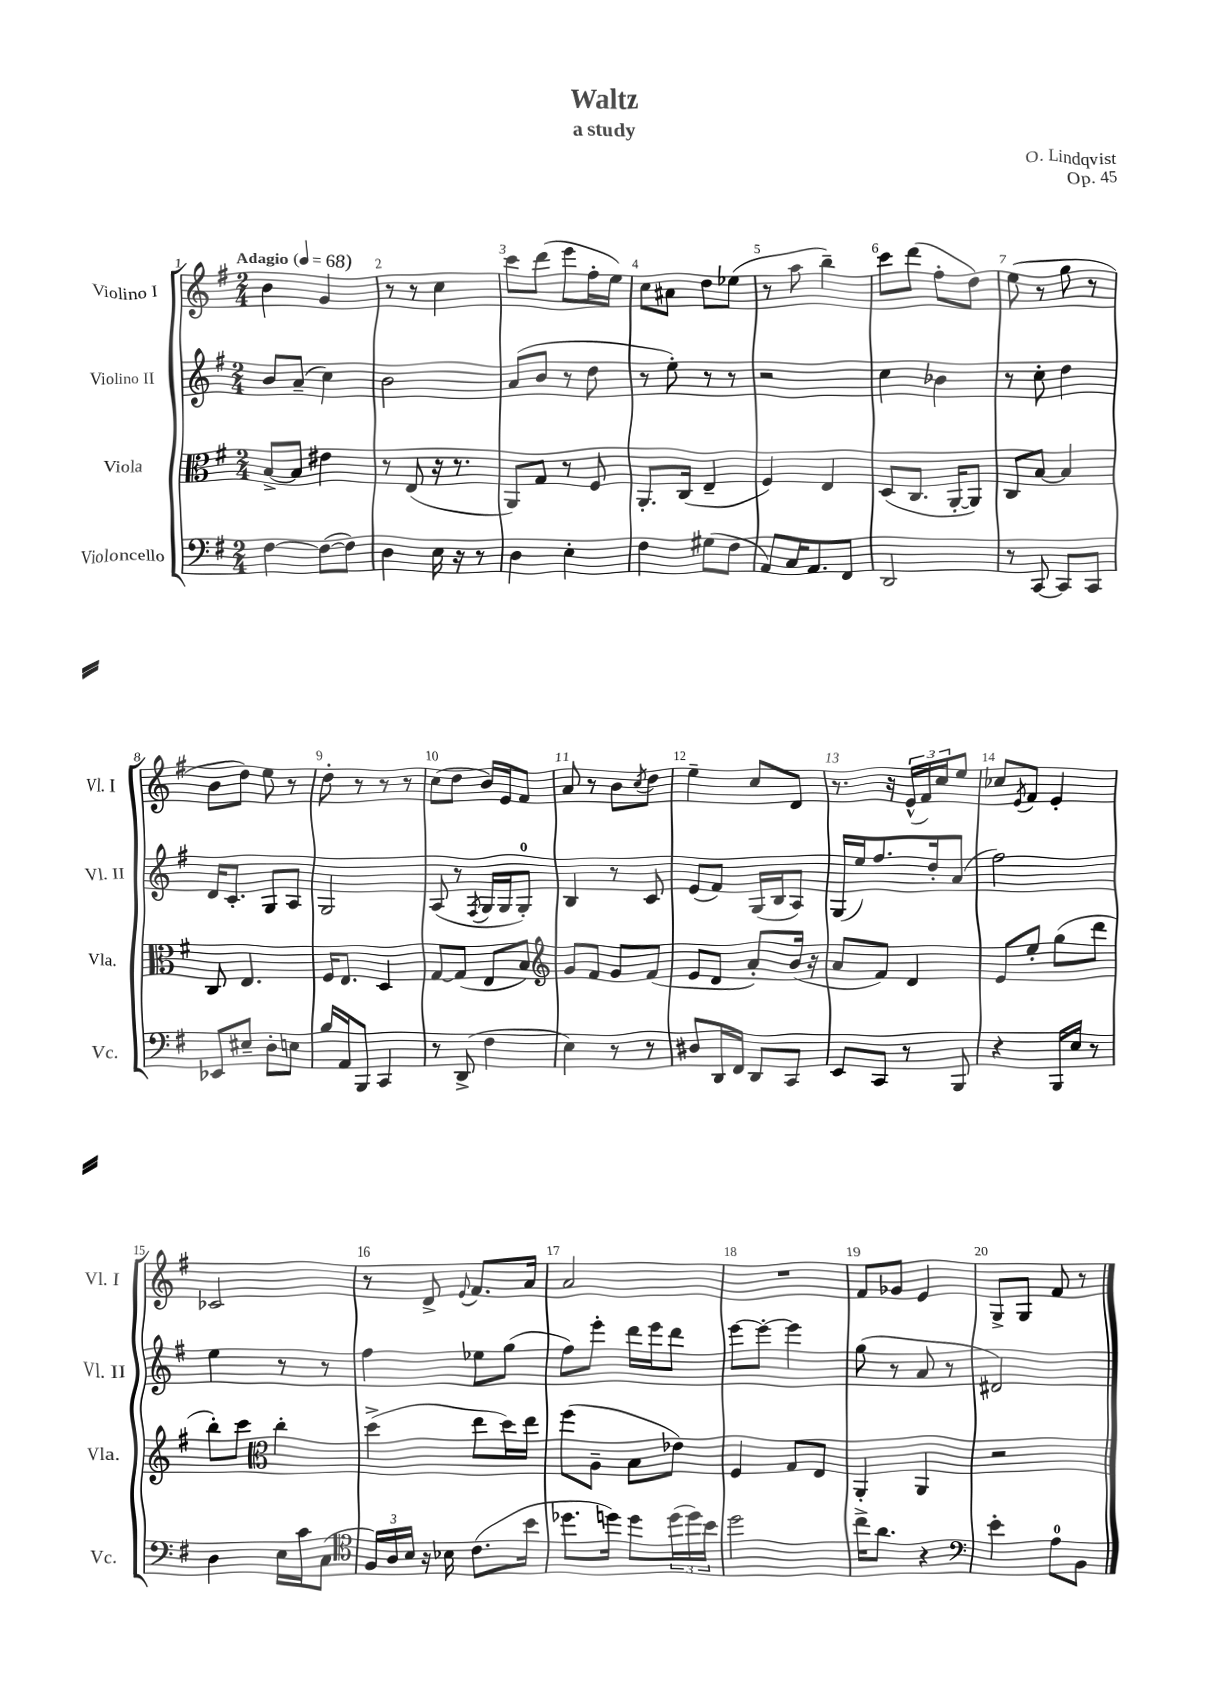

**kern	**kern	**kern	**kern
*part4	*part3	*part2	*part1
*staff4	*staff3	*staff2	*staff1
*I"Violoncello	*I"Viola	*I"Violino II	*I"Violino I
*I'Vc.	*I'Vla.	*I'Vl. II	*I'Vl. I
*clefF4	*clefC3	*clefG2	*clefG2
*k[f#]	*k[f#]	*k[f#]	*k[f#]
*M2/4	*M2/4	*M2/4	*M2/4
*MM68	*MM68	*MM68	*MM68
=1	=1	=1	=1
!	!	!	!LO:TX:a:B:t=Adagio
[4F#\	[8B^/L	8b/L	4b\
.	8B/J]	(8a~/J	.
(8F#\L_	4e#X\	4cc\)	4g/
8F#\J])	.	.	.
=2	=2	=2	=2
4D\	8r	2b\	8r
.	(8E/	.	8r
16E\	16r	.	4cc\
16r	8.r	.	.
8r	.	.	.
=3	=3	=3	=3
4D\	8AA/L)	(8a/L	8ccc\L
.	8G/J	8b/J	(8ddd\J
4E'\	8r	8r	8eee\L
.	8F#/	8dd\	16ff#'\L
.	.	.	16ee\JJ)
=4	=4	=4	=4
4F#\	8.AA'/L	8r	8cc\L
.	.	8ee'\)	8a#X\J
.	(16C/Jk	.	.
(8G#X\L	4E~/	8r	8dd\L
8F#\J	.	8r	(8ee-X\J
=5	=5	=5	=5
8AA/L)	4F#/)	2r	8r
16C/K	.	.	8aa\
8.AA/	.	.	.
.	4E/	.	4bb~\)
8FF#/J	.	.	.
=6	=6	=6	=6
2DD/	(8D/L	4cc\	8ccc\L
.	8.C/J	.	(8ddd\J
.	.	4b-X\	8ff#'\L
.	[16AA'/KL	.	.
.	8AA/J])	.	8dd\J)
=7	=7	=7	=7
8r	8C/L	8r	(8ee\
[8CC/	[8B/J	8cc'\	8r
8CC/L]	4B/]	4dd\	8gg\
8CC/J	.	.	8r
!!LO:LB:g=z
=8	=8	=8	=8
8EE-X/L	8C/	16d/KL	8b\L
.	.	8.c'/J	.
8E#X~/J	4.E/	.	8dd\J)
8D'\L	.	8G/L	8ee\
8En\J	.	8A/J	8r
=9	=9	=9	=9
16B/LL	16F#/KL	2G/	8dd'\
16AA/J	8.E/J	.	.
8BBB/J	.	.	8r
4CC/	4D/	.	8r
.	.	.	8r
=10	=10	=10	=10
8r	[8G/L	(8A/	(8cc\L
(8DD^/	(8G/J]	8r	8dd\J
.	.	8qF#/	.
4F#\	8E/L	16G/LL	16b/LL)
.	.	16G/J	16e/J
.	8B/J)	8G'/J)	8f#/J
=11	=11	=11	=11
*	*clefG2	*	*
4E\)	8g/L	4B/	8a/
.	8f#/J	.	8r
8r	8g/L	8r	8b\L
.	.	.	8qcc/
8r	(8f#/J	8c/	8dd\J
=12	=12	=12	=12
8D#X/L	8e/L	(8e/L	4ee~\
16DD/L	8d/J	8f#/J)	.
16FF#/JJ	.	.	.
8DD/L	8a'/L)	(16G/LL	8cc/L
.	.	16B/J	.
8CC/J	(16b/Jk	8A/J)	8d/J
.	16r	.	.
=13	=13	=13	=13
8EE/L	8a/L	(16G/LL	8.r
.	.	16ee/J)	.
8CC/J	8f#/J)	8.ff#/	.
.	.	.	16r
8r	4d/	.	(24e^^/LL
.	.	.	24f#/)
.	.	16dd'/k	.
.	.	.	24cc/J
8BBB/	.	(8a/J	8ee/J
=14	=14	=14	=14
4r	8e/L	2ff#\)	8cc-X/L
.	.	.	8qe/
.	8ee'/J	.	8f#/J
16BBB/LL	(8gg\L	.	4e'/
16E/JJ	.	.	.
8r	8ddd\J	.	.
!!LO:LB:g=z
=15	=15	=15	=15
4D\	8bb'\L)	4ee\	2c-X/
.	8ccc\J	.	.
*	*clefC3	*	*
16E\LL	4cc'\	8r	.
16c\J	.	.	.
(8C\J	.	8r	.
=16	=16	=16	=16
*clefC4	*	*	*
24F#/LL)	(4dd^\	4ff#\	8r
24A/	.	.	.
24B/JJ	.	.	.
16r	.	.	8d^/
16B-X\	.	.	.
.	.	.	8qqe/
(8.c\L	8ee\L	8ee-X\L	8.f#/L
.	16dd\L)	(8gg\J	.
16b\Jk	16ee\JJ	.	16a/Jk
=17	=17	=17	=17
8.dd-X\L	(8ff#\L	8ff#\L)	2a/
.	8A~\J	8eee'\J	.
16ddn\Jk)	.	.	.
8dd\L	8B\L	16ddd\LL	.
.	.	16eee\J	.
(24dd\L	8e-X\J)	8ddd\J	.
24dd\)	.	.	.
24b\JJ	.	.	.
=18	=18	=18	=18
2dd\	4F#/	[8eee\L	2r
.	.	8eee'\J_	.
.	8G/L	4eee\]	.
.	8E/J	.	.
=19	=19	=19	=19
16cc^\KL	4AA'/	(8gg\	8f#/L
8.a\J	.	.	.
.	.	8r	8g-X/J
4r	4AA/	8a/	4e/
.	.	8r	.
=20	=20	=20	=20
*clefF4	*	*	*
4e'\	2r	2d#X/)	8G^/L
.	.	.	8G/J
8A\L	.	.	8f#/
8BB\J	.	.	8r
==	==	==	==
*-	*-	*-	*-
